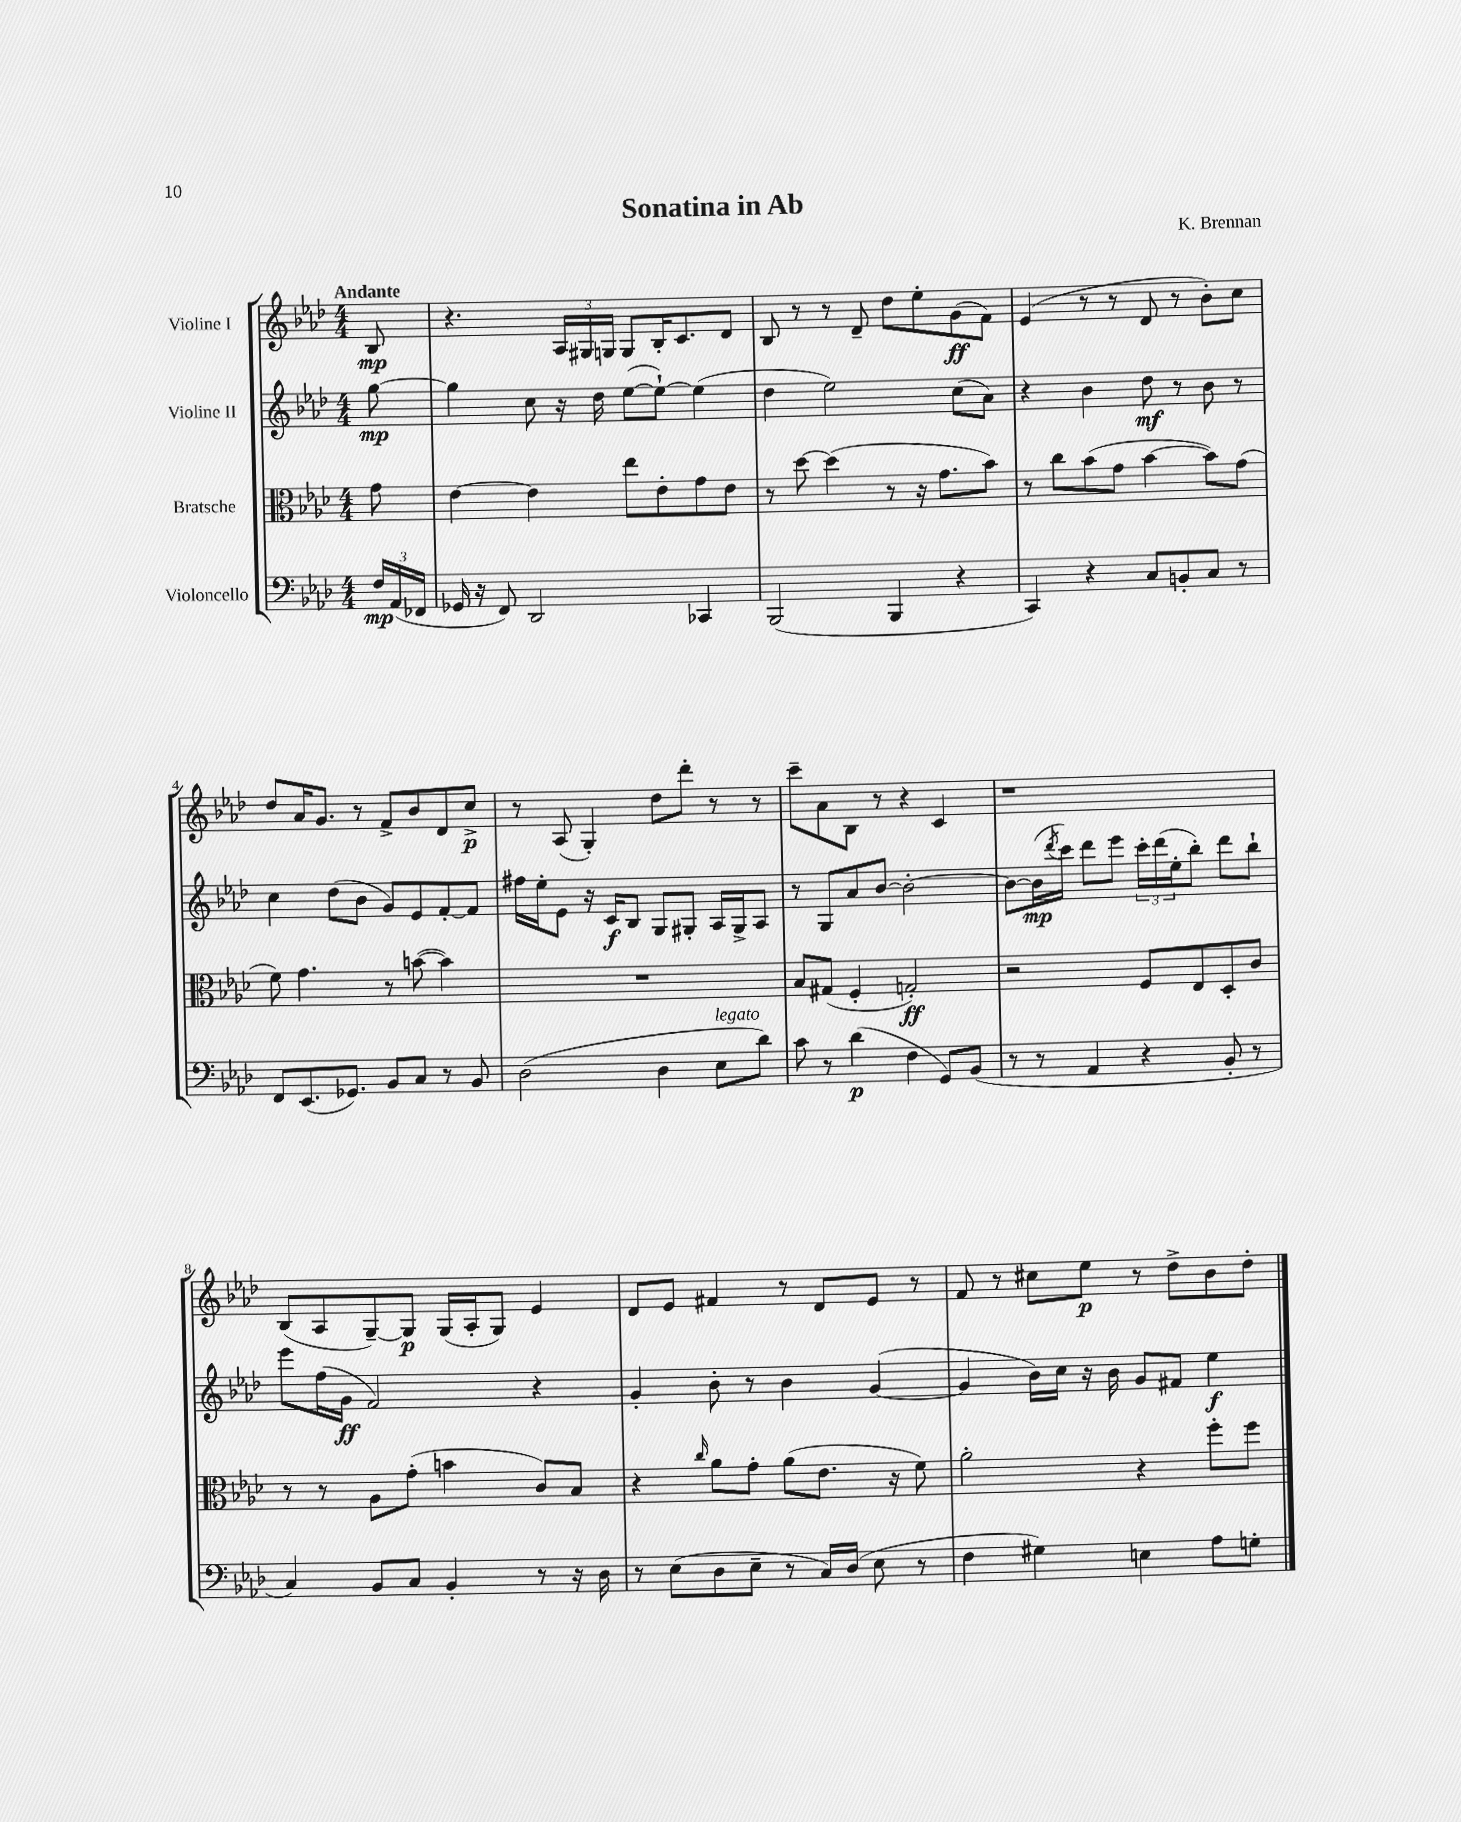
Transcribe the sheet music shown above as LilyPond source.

\header { title = "Sonatina in Ab" composer = "K. Brennan" }
<<
\new StaffGroup <<
\new Staff = "s0" \with { instrumentName = "Violine I" } {
    \clef treble \key aes \major \numericTimeSignature \time 4/4 \partial 8 \tempo "Andante"
    bes8\mp |
    r4. \tuplet 3/2 { aes16 gis16 g16 } g8 bes16-. c'8. des'8 |
    bes8 r8 r8 des'8-- des''8 ees''8-. g'8\ff( f'8) |
    ees'4( r8 r8 des'8 r8 bes'8-.) c''8 |
    des''8 aes'16 g'8. r8 f'8-> bes'8 des'8 c''8->\p |
    r8 aes8( g4-.) des''8 des'''8-. r8 r8 |
    c'''8-- aes'8 bes8 r8 r4 c'4 |
    r1 |
    bes8( aes8 g8~--) g8\p g16( aes16-. g8) ees'4 |
    des'8 ees'8 fis'4 r8 des'8 ees'8 r8 |
    f'8 r8 cis''8 ees''8\p r8 des''8-> bes'8 des''8-. \bar "|." |
}
\new Staff = "s1" \with { instrumentName = "Violine II" } {
    \clef treble \key aes \major \numericTimeSignature \time 4/4 \partial 8
    g''8~\mp |
    g''4 c''8 r16 des''16 ees''8~( ees''8~-!) ees''4( |
    des''4 ees''2) c''8( aes'8) |
    r4 bes'4 des''8\mf r8 bes'8 r8 |
    c''4 des''8( bes'8 g'8) ees'8 f'8~-. f'8 |
    fis''16 ees''16-. ees'8 r16 c'16\f bes8 g8 gis8-. aes16 gis16-> aes8 |
    r8 g8 aes'8 bes'8~ bes'2~-. |
    bes'8~ bes'16\mp( \acciaccatura { des'''8 } c'''16) des'''8 ees'''8 \tuplet 3/2 { c'''16-. des'''16( ees''16-. } bes''8-.) des'''8 bes''8-! |
    ees'''8 f''16( g'16\ff f'2) r4 |
    g'4-. bes'8-. r8 bes'4 g'4~( |
    g'4 bes'16) c''16 r16 bes'16 g'8 fis'8 ees''4\f \bar "|." |
}
\new Staff = "s2" \with { instrumentName = "Bratsche" } {
    \clef alto \key aes \major \numericTimeSignature \time 4/4 \partial 8
    g'8 |
    ees'4~ ees'4 ees''8 ees'8-. g'8 ees'8 |
    r8 des''8~ des''4( r8 r16 g'8. bes'8) |
    r8 c''8 bes'8( g'8 bes'4~ bes'8) g'8( |
    f'8) g'4. r8 b'8~( b'4) |
    R1 |
    bes8 gis8( f4-. g2-.\ff) |
    r2 f8 ees8 des8-. c'8 |
    r8 r8 aes8 g'8-.( b'4 c'8) bes8 |
    r4 \grace { c''16 } aes'8 g'8-. aes'8( ees'8. r16 f'8) |
    aes'2-. r4 f''8-. f''8 \bar "|." |
}
\new Staff = "s3" \with { instrumentName = "Violoncello" } {
    \clef bass \key aes \major \numericTimeSignature \time 4/4 \partial 8
    \tuplet 3/2 { f16\mp aes,16( fes,16 } |
    ges,16 r16 f,8) des,2 ces,4 |
    bes,,2( bes,,4 r4 |
    c,4) r4 c8 b,8-. c8 r8 |
    f,8 ees,8.( ges,8.) bes,8 c8 r8 bes,8 |
    des2( des4 ees8^\markup { \italic "legato" } des'8) |
    c'8 r8 des'4\p( f4 g,8) bes,8( |
    r8 r8 aes,4 r4 bes,8-. r8 |
    c4) bes,8 c8 bes,4-. r8 r16 des16 |
    r8 ees8( des8 ees8-- r8 c16) des16( ees8 r8 |
    f4 gis4) e4 aes8 g8-. \bar "|." |
}
>>
>>
